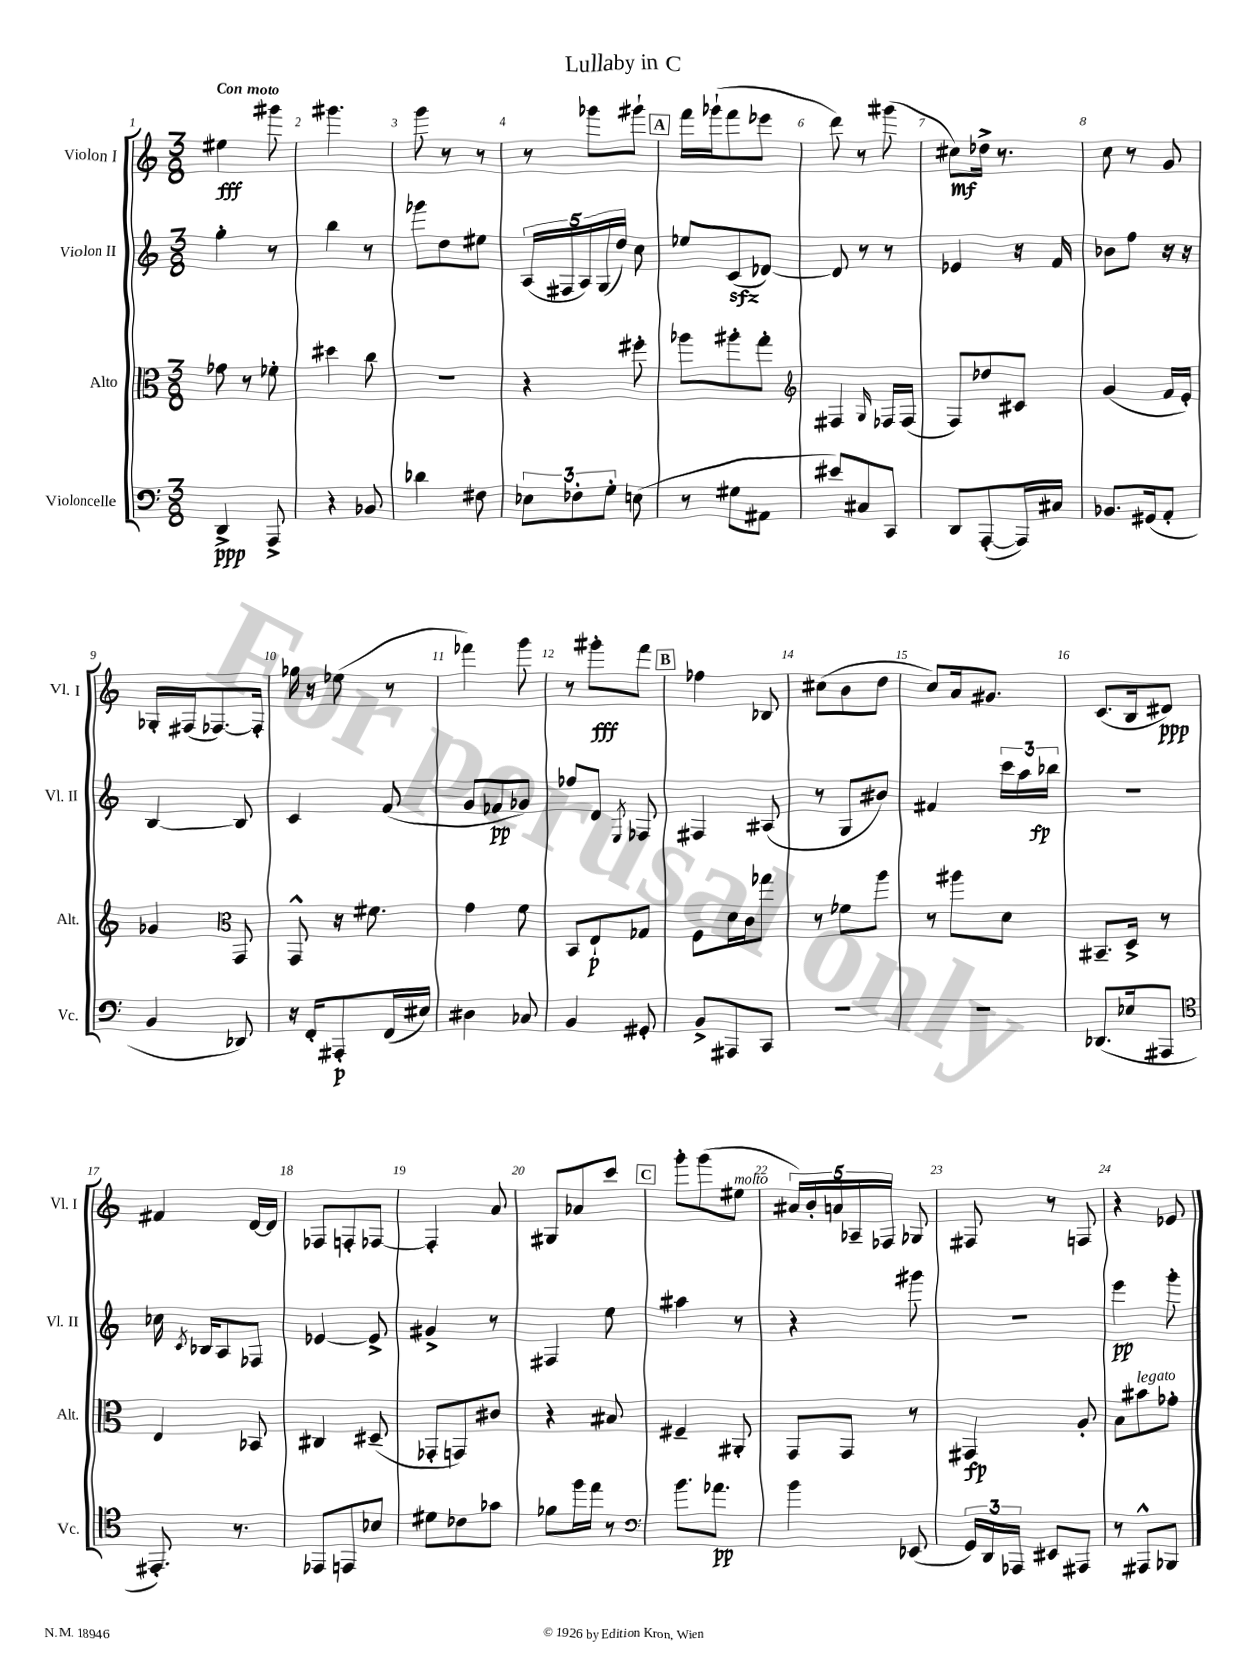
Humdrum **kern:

**kern	**kern	**kern	**kern
*staff4	*staff3	*staff2	*staff1
*clefF4	*clefC3	*clefG2	*clefG2
*k[]	*k[]	*k[]	*k[]
*M3/8	*M3/8	*M3/8	*M3/8
4DD^/	8g-\	4gg'\	4ee#\
.	8r	.	.
8AAA^/	8f-'\	8r	8ggg#\
=	=	=	=
4r	4dd#\	4bb\	4.ggg#\
8BB-/	8cc\	8r	.
=	=	=	=
4d-\	4.r	8ggg-\L	8ggg\
.	.	8dd\	8r
8F#\	.	8ee#\J	8r
=	=	=	=
12E-\L	4r	(20A/LL	8r
.	.	20F#/	.
12F-'\	.	.	.
.	.	20A/)	.
.	.	.	8ggg-\L
.	.	(20G/	.
12G'\J	.	.	.
.	.	20dd/JJ)	.
(8E\	8ff#'\	8cc\	8ggg#`\J
=	=	=	=
8r	8aa-\L	8ee-/L	16fff\LL
.	.	.	(16ggg-`\J
8G#\L	8aa#'\	(8c/	8fff\
8AA#\J	8gg'\J	[8d-/J)	8eee-\J
=	=	=	=
*	*clefG2	*	*
8e#/L)	4F#/	8d-/]	8ddd\)
8C#/	.	8r	8r
.	16qqG/	.	.
8CC/J	16F-/LL	8r	(8ggg#\
.	(16F-/JJ	.	.
=	=	=	=
8DD/L	8F/L)	4e-/	8cc#\L)
([8AAA'/	8dd-/	.	16dd-^\Jk
.	.	.	8.r
16AAA/]L)	8c#/J	16r	.
16C#/JJ	.	16f/	.
=	=	=	=
8.BB-/L	(4g/	8b-\L	8cc\
.	.	8ff\J	8r
(16GG#/k	.	.	.
8AA'/J	16f/LL	16r	8g/
.	16e'/JJ)	16r	.
=	=	=	=
4BB/	4g-/	[4B/	16G-'/LL
.	.	.	(16F#/J
.	.	.	[8.F-/)
*	*clefC3	*	*
8DD-/)	8GG/	8B/]	.
.	.	.	16F-'/]Jk
=	=	=	=
16r	8GG^^/	4c/	16gg-\
16FF'/LK	.	.	16r
8AAA#'/	16r	.	(8ee-\
.	8.f#\	.	.
(16FF/L	.	(8f/	8r
16E#/JJ)	.	.	.
=	=	=	=
4D#\	4g\	8g/L	4fff-\)
.	.	8f-/	.
8C-/	8f\	8g-/J)	8ggg\
=	=	=	=
4BB/	8BB/L	8ff-/L	8r
.	8E`/	8d/J	8ggg#'\L
.	.	8qE/	.
8GG#'/	8G-/J	8F-/	8fff\J
=	=	=	=
8BB^/L	8F\L	4F#/	4ff-\
8AAA#/	16d\L	.	.
.	16c\J	.	.
8CC/J	8gg-\J	(8A#/	8B-/
=	=	=	=
4.r	8r	8r	(8cc#\L
.	8f-\L	8G/L	8b\
.	8aa\J	8b#/J)	8dd\J
=	=	=	=
4.r	8r	4f#/	8cc/L)
.	8aa#\L	.	16a/k
.	.	.	8.g#/J
.	8d\J	24ccc\LL	.
.	.	24aa\	.
.	.	24bb-\JJ	.
=	=	=	=
(8.DD-/L	8.BB#~/L	4.r	(8.c/L
16E-/k	16D^/Jk	.	16B/k
8AAA#/J	8r	.	8d#/J)
=	=	=	=
*clefC4	*	*	*
8.EE#'/)	4E/	16cc-\	4f#/
.	.	8qc/	.
.	.	16B-/LK	.
.	.	8A/	.
8.r	.	.	.
.	8BB-/	8F-/J	[16d/LL
.	.	.	16d/]JJ
=	=	=	=
8EE-/L	4C#/	[4e-/	8F-/L
8EE/	.	.	8F'/
8B-/J	(8D#~/	8e-^/]	[8F-/J
=	=	=	=
8d#\L	8GG-'/L	4g#^/	4F-'/]
8c-\	8GG/)	.	.
8g-\J	8c#/J	8r	8a/
=	=	=	=
8f-\L	4r	4F#/	8G#/L
16ff\L	.	.	8a-/
16ee\JJ	.	.	.
8r	8B#/	8ee\	8ccc/J
=	=	=	=
*clefF4	*	*	*
8.b\L	4F#~/	4aa#\	8ggg'\L
.	.	.	(8ggg\
8.a-\J	.	.	.
.	8AA#'/	8r	8ee#\J
=	=	=	=
4b\	8GG/L	4r	20a#/LL)
.	.	.	20b'/
.	.	.	20a/
.	8GG/J	.	.
.	.	.	20A-~/
.	.	.	20F-/JJ
(8EE-/	8r	8ggg#\	8G-/
=	=	=	=
24GG/LL)	4GG#/	4.r	8F#/
24DD/	.	.	.
24AAA-/JJ	.	.	.
8EE#/L	.	.	8r
8AAA#/J	8A'/	.	8F/
=	=	=	=
8r	8B\L	4eee\	4r
8AAA#^^/L	8b#\	.	.
8BBB-/J	8g-'\J	8ggg'\	8e-/
==	==	==	==
*-	*-	*-	*-
